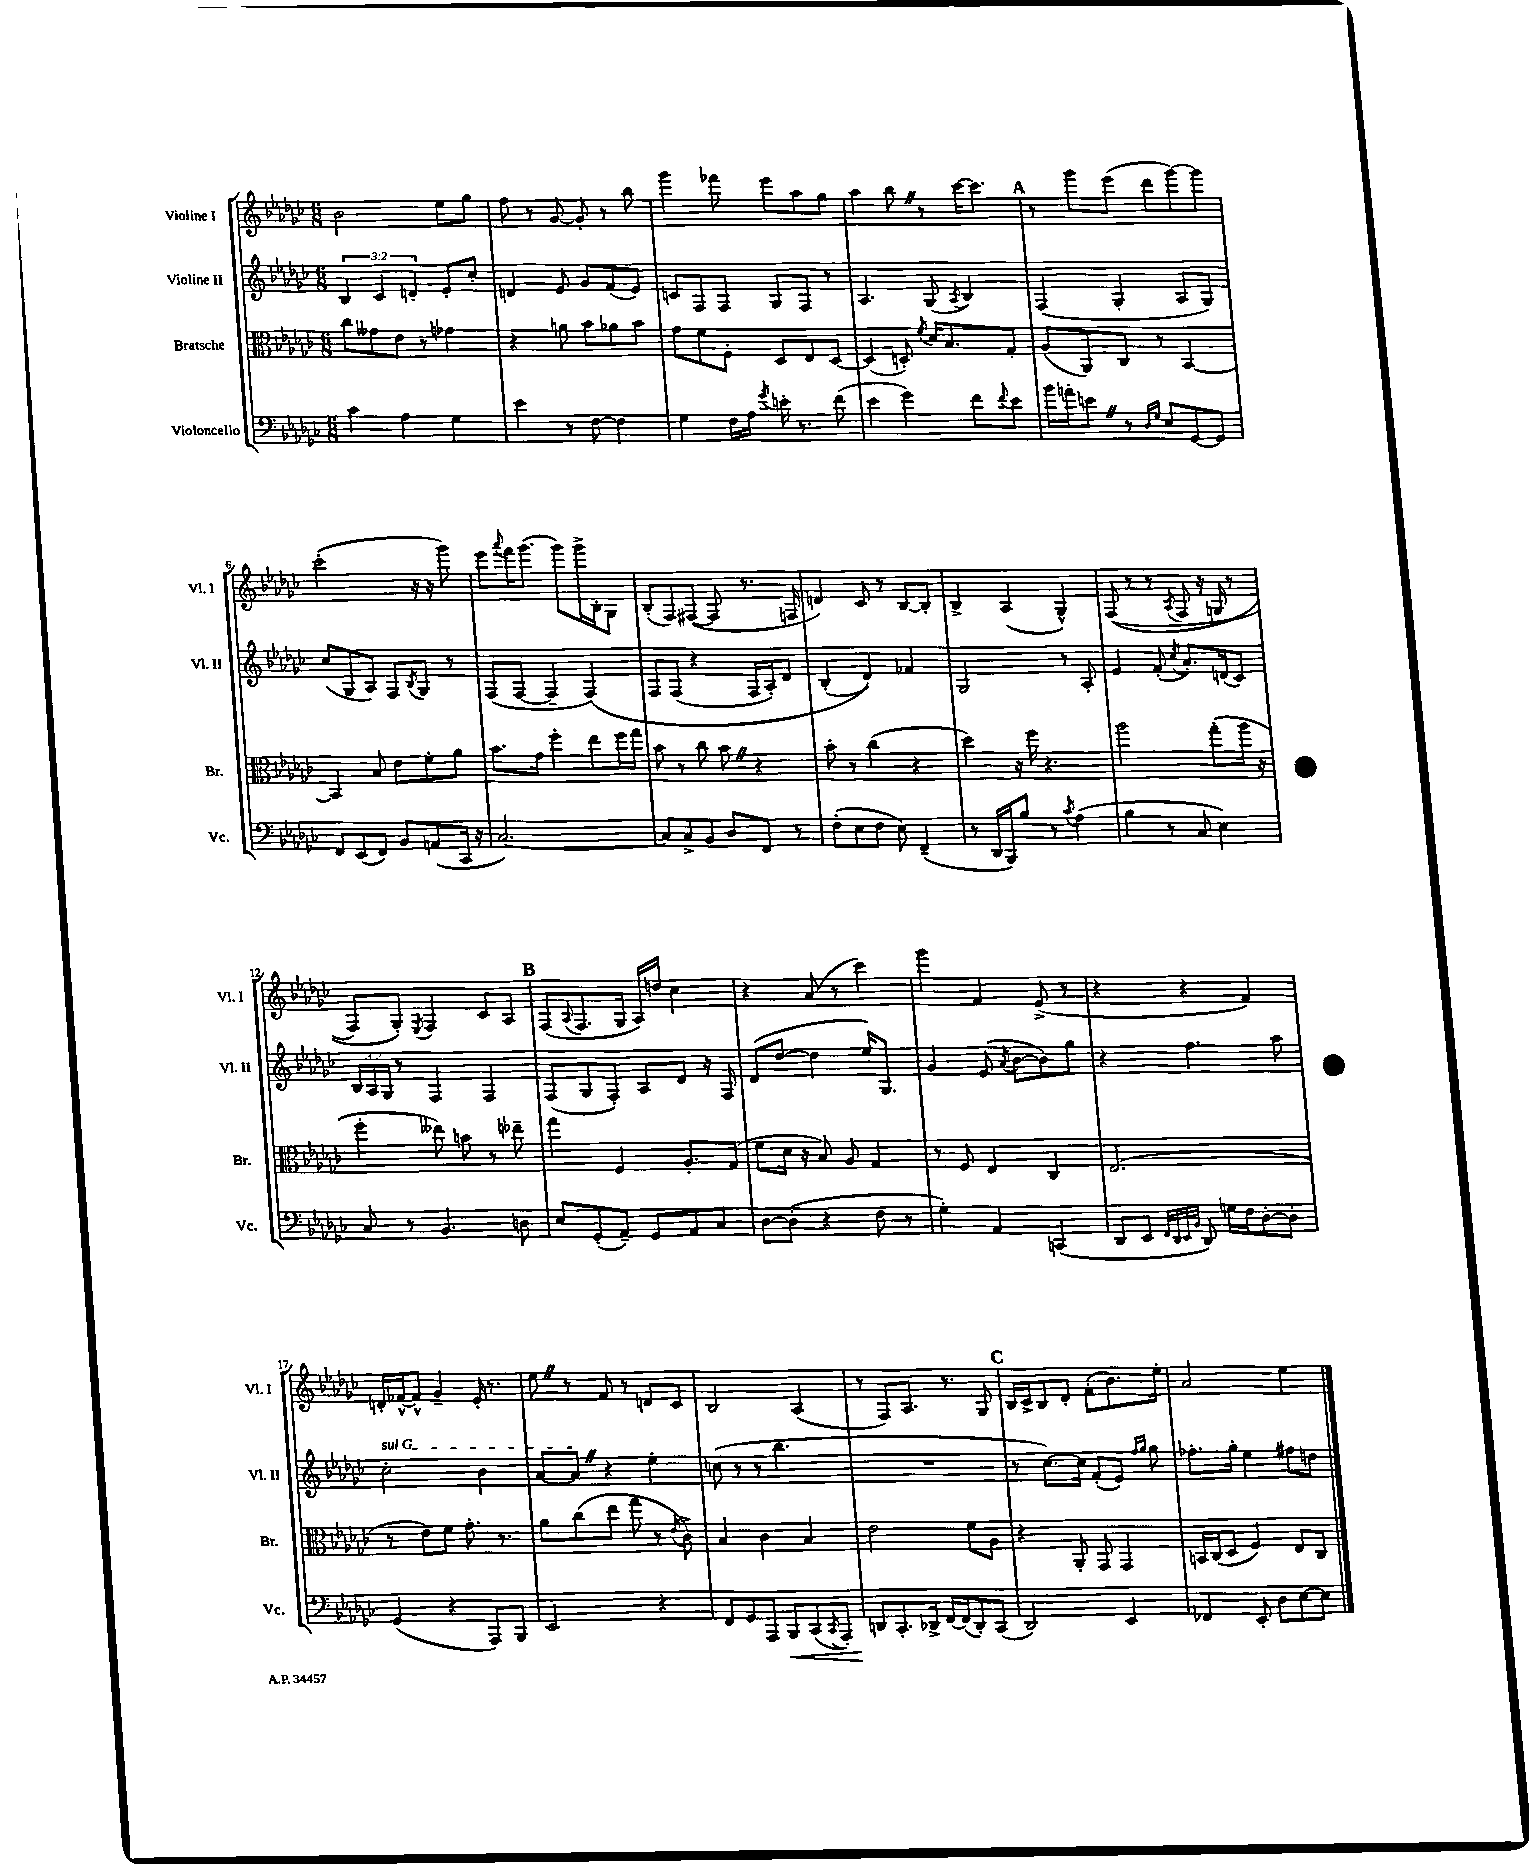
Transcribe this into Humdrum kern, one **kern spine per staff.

**kern	**kern	**kern	**kern
*staff4	*staff3	*staff2	*staff1
*clefF4	*clefC3	*clefG2	*clefG2
*k[b-e-a-d-g-c-]	*k[b-e-a-d-g-c-]	*k[b-e-a-d-g-c-]	*k[b-e-a-d-g-c-]
*M6/8	*M6/8	*M6/8	*M6/8
4c-\	8cc-\L	6B-/	2b-\
.	8g--\	.	.
.	.	6c-/	.
4A-\	8e-\J	.	.
.	.	6d'/	.
.	8r	.	.
4G-\	4g-\	8e-'/L	8ee-\L
.	.	8cc-'/J	8gg-\J
=	=	=	=
4e-\	4r	4d/	8ff\
.	.	.	8r
8r	8a\	8e-/	[8g-/
[8F\	8b-\L	8g-/L	8g-'/]
4F\]	8a-\	(8f/	8r
.	8b-\J	8e-/J)	8bb-\
=	=	=	=
4G-\	8g-\L	8c/L	4ggg-\
.	8f\	8F/	.
16F\LL	8F'\J	8F/J	8fff-\
16A-\JJ	.	.	.
8qg-/	.	.	.
16e'\	8D-/L	8G-/L	8eee-\L
8.r	.	.	.
.	8E-/	8F/J	8aa-\
(8f\	[8D-/J	8r	8gg-\J
=	=	=	=
4e-\	(4D-/]	4.A-/	4aa-\
4g-\)	8D'/)	.	8bb-\
.	8qf/	.	.
.	16d-/LK	(8G-/	8r
.	8.B-/	.	.
.	.	8qA-/	.
8f\L	.	4B-/)	[16ccc-\LK
.	.	.	8.ccc-\]J
8qqf/	.	.	.
8e-\J	8G-'/J	.	.
=	=	=	=
16b-\LL	(8A-/L	(4F/	8r
16a'\J	.	.	.
8e\J	8AA-/)	.	8ggg-\L
8r	8C-/J	4G-'/	(8eee-\J
16qqD-/LL	.	.	.
16qqG-/JJ	.	.	.
8E-/L	8r	.	8ddd-\L
[8GG-/	[4BB-/	8A-/L	[8ggg-\)
8GG-/]J	.	8G-/J)	8ggg-\]J
=	=	=	=
8FF/L	4BB-/]	(8cc-/L	(2ccc-'\
(8EE-/	.	8G-/	.
8FF/J)	8B-/	8A-/J)	.
8BB-/L	8e-\L	8F/L	.
.	.	8qB-/	.
(8AA/	8f'\	8G-/J	16r
.	.	.	16r
16CC-/Jk	8a-\J	8r	8ggg-\)
16r	.	.	.
=	=	=	=
[2.C-/)	8.b-\L	(8F/L	8eee-\L
.	.	.	8qqaaa-/
.	.	[8F/J	16fff\K
.	16g-\Jk	.	(8.ggg-\J
.	4ff'\	4F~/]	.
.	.	.	8ggg-\L)
.	8ee-\L	&(4F/)	16ggg-^\L
.	.	.	16B-'\J
.	16ff\L	.	8G-\J
.	16gg-\JJ	.	.
=	=	=	=
8C-/]L	8b-\	8F/L	(8B-'/L
8C-^/	8r	(8F/J	8F/)
8BB-/J	8cc-\	4r	([8F#/J
8D-/L	8b-\	.	8F#/]
8FF/J	4r	16F/LL	8.r
.	.	16A-'/J)	.
8r	.	8d-/J	.
.	.	.	16F/
=	=	=	=
(8F'\L	8b-'\	(4B-'/	4d/)
8E-\	8r	.	.
8F\J	(4cc-\	4d-/)&)	8c-/
8E-\)	.	.	8r
(4FF~/	4r	4f-/	[8B-/L
.	.	.	8B-'/]J
=	=	=	=
8r	4dd-\)	2G-/	4B-^/
16DD-/LL	.	.	.
16BBB-/J)	.	.	.
8B-/J	16r	.	(4A-/
.	16ff\	.	.
8r	4.r	.	.
8qc-/	.	.	.
(4A-\	.	8r	4G-^^/)
.	.	8A-'/	.
=	=	=	=
4B-\	2aa-\	4e-/	&((8F/
.	.	.	8r
8r	.	(8f'/	8r
.	.	8qcc-/	8qA-/
8C-/	.	8.a-'/L)	8F/
4E-\)	(8gg-'\L	.	16r
.	.	(16d/k	16G/
.	16aa-\Jk	8c-/J)	8r
.	16r	.	.
=	=	=	=
8C-/	4ff'\	24B-/LL	8F/L)
.	.	24A-/	.
.	.	24G-/JJ	.
8r	.	8r	8G-'/J&)
.	.	.	8qE-/
4.BB-/	8ee--\)	4F/	4F/
.	8b\	.	.
.	8r	4F/	8c-/L
8D\	8ee-~\	.	8A-/J
=	=	=	=
8E-/L	4gg-\	(8F/L	(8F/L
.	.	.	8qqA-/
(8GG-'/	.	8G-/	8.F/
8AA-~/J)	4F/	8F'/J)	.
.	.	.	16G-/Jk
8GG-/L	.	8A-/L	16A-/LL)
.	.	.	16dd/JJ
8AA-/	8.A-'/L	8d-/J	4cc-\
8C-/J	.	16r	.
.	(16G-/Jk	16F/	.
=	=	=	=
[8D-\L	8f\L	(8d-/L	4r
(8D-'\]J	16d-\Jk	[8dd-/J	.
.	16r	.	.
4r	8B-/)	4dd-\]	(8a-/
.	8A-/	.	8r
8F\	4G-/	16ee-/LK)	4ccc-\)
.	.	8.G-/J	.
8r	.	.	.
=	=	=	=
4G-'\)	8r	4g-/	4ggg-\
.	8F/	.	.
4AA-/	4E-/	(8e-/	4f/
.	.	8qa-/	.
.	.	[8b-\L	.
(4CC/	4C-/	8b-\])	(8e-^/
.	.	8gg-\J	8r
=	=	=	=
8DD-/L	(2.E-/	4r	4r
8EE-/J	.	.	.
32qqFF/LLL	.	.	.
32qqDD-/	.	.	.
32qqEE-/	.	.	.
32qqBB-/JJJ	.	.	.
8DD-/)	.	4.ff\	4r
16G\LL	.	.	.
16F\J	.	.	.
[8D-'\	.	.	4f/)
8D-'\]J	.	8aa-\	.
=	=	=	=
(4GG-/	8r	2cc-'\	16d'/LL
.	.	.	[16f-^^/J
.	8e-\L)	.	8f-^^/]J
4r	8f\J	.	4g-~/
.	8.g-'\	.	.
8AAA-/L)	.	4b-\	16e-'/
.	8.r	.	8.r
8BBB-/J	.	.	.
=	=	=	=
2EE-/	8a-\L	[8a-/L	8ee-\
.	(8cc-\	8a-/]J	8r
.	8ee-\J	4r	8f/
.	8gg-\	.	8r
4r	8r	4ee-'\	8d/L
.	8qe-/	.	.
.	8c-^\)	.	8c-/J
=	=	=	=
8FF/L	4B-/	(8cc\	2B-/
8GG-/	.	8r	.
8AAA-/J	4c-\	8r	.
8BBB-/L	.	4.bb-\	.
(8CC-/	4B-/	.	(4A-/
8qCC-/	.	.	.
8AAA-'/J)	.	.	.
=	=	=	=
8DD/L	2e-\	2.r	8r
8.CC-'/	.	.	8F/L)
.	.	.	8.A-/J
16DD-^/Jk	.	.	.
[16FF/LL	.	.	.
(16FF/]J	.	.	8.r
8DD-'/)	8f\L	.	.
(8CC-/J	8A-\J	.	8G-/
=	=	=	=
2DD-/)	4r	8r	16B-/LL
.	.	.	16c-^/J
.	.	[8.cc-\L)	8B-/
.	8AA-'/	.	8d-'/J
.	.	16cc-\]Jk	.
.	8GG-/	(8f'/L	(8f'\L
4EE-/	4GG-/	8e-/J)	8.b-\)
.	.	16qqff/LL	.
.	.	16qqgg-/JJ	.
.	.	8gg-\	.
.	.	.	16ee-'\Jk
=	=	=	=
4FF-/	16BB/LL	8.ff-'\L	2a-/
.	(16C-/J	.	.
.	8D-/J	.	.
.	.	16gg-'\Jk	.
8EE-'/	4F/)	4ee-\	.
8D-\L	.	.	.
[8E-\	8E-/L	8ff#\L	4ee-\
8E-\]J	8C-/J	8dd\J	.
==	==	==	==
*-	*-	*-	*-
